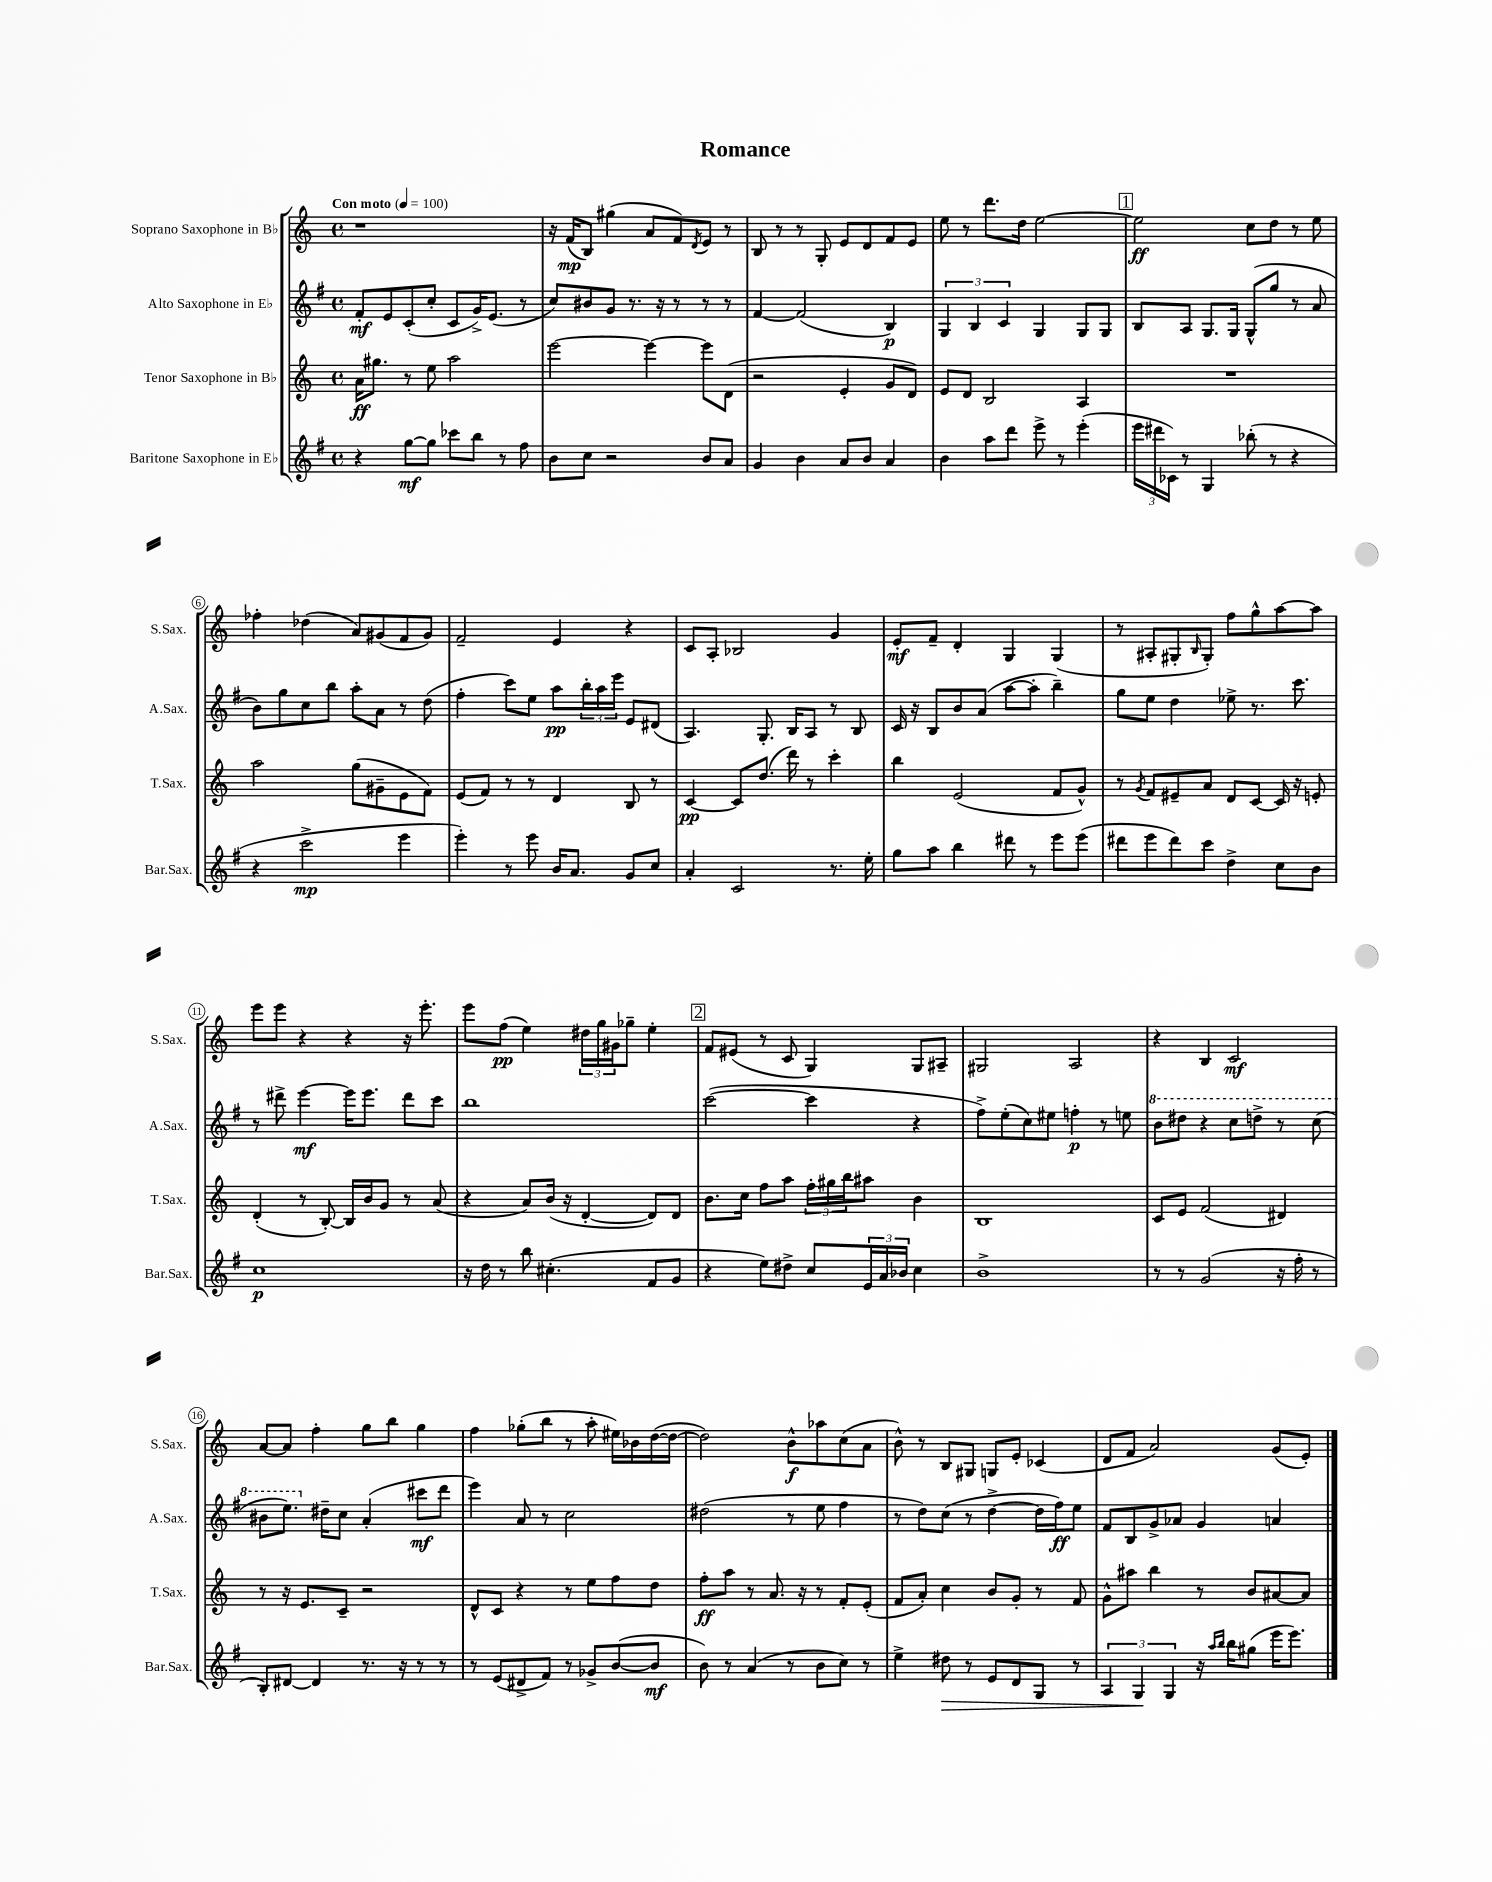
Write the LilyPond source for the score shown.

\header { title = "Romance" }
<<
\new StaffGroup <<
\new Staff = "s0" \with { instrumentName = "Soprano Saxophone in Bb" shortInstrumentName = "S.Sax." } {
    \clef treble \key c \major \defaultTimeSignature \time 4/4 \tempo "Con moto" 4 = 100
    r1 |
    r16 f'16\mp( b8) gis''4( a'8 f'8) \acciaccatura { d'8 } e'8 r8 |
    b8 r8 r8 g8-. e'8 d'8 f'8 e'8 |
    e''8 r8 d'''8. d''16 e''2~ |
    \mark \markup { \box "1" } e''2\ff c''8 d''8 r8 e''8 |
    fes''4-. des''4( a'8) gis'8( f'8 gis'8) |
    f'2-- e'4 r4 |
    c'8 a8-. bes2 g'4 |
    e'8-.\mf f'8-- d'4-. g4 g4( |
    r8 ais8-. gis8-. \grace { b16 } gis8-.) f''8 g''8-^ a''8~ a''8 |
    e'''8 e'''8 r4 r4 r16 e'''8.-. |
    e'''8 f''8\pp( e''4) \tuplet 3/2 { dis''16 g''16 gis'16 } ges''8-- e''4-. |
    \mark \markup { \box "2" } f'8 eis'8( r8 c'8 g4) g8 ais8-- |
    gis2 a2 |
    r4 b4 c'2\mf |
    a'8~ a'8 f''4-. g''8 b''8 g''4 |
    f''4 ges''8-.( b''8 r8 a''8-. eis''16) bes'16 d''16~( d''16~ |
    d''2) b'8-^\f aes''8 c''8( a'8 |
    b'8-^) r8 b8 gis8 g8 e'8-. ces'4( |
    d'8 f'8 a'2) g'8( e'8-.) \bar "|." |
}
\new Staff = "s1" \with { instrumentName = "Alto Saxophone in Eb" shortInstrumentName = "A.Sax." } {
    \clef treble \key g \major \defaultTimeSignature \time 4/4
    fis'8-.\mf e'8 c'8-.( c''8-. c'8 g'16->) e'8.( r8 |
    c''8) bis'8 g'8 r8. r16 r8 r8 r8 |
    fis'4~ fis'2( b4\p) |
    \tuplet 3/2 { g4 b4 c'4 } g4 g8 g8 |
    \mark \markup { \box "1" } b8 a8 g8. g16 g8-^( g''8 r8 a'8 |
    b'8) g''8 c''8 b''8 a''8-. a'8 r8 d''8( |
    fis''4-. c'''8) e''8 a''8\pp \tuplet 3/2 { b''16-. a''16 e'''16 } e'8 dis'8( |
    a4.) g8.-. b16 a8 r8 b8 |
    c'16 r16 b8 b'8 a'8( a''8~ a''8-. b''4--) |
    g''8 e''8 d''4 ees''8-> r8. c'''8. |
    r8 dis'''8-> e'''4~\mf e'''16 e'''8. dis'''8 c'''8 |
    b''1 |
    \mark \markup { \box "2" } c'''2~( c'''4 r4 |
    fis''8->) e''8-.( c''8) eis''8 f''4-.\p r8 e''8 |
    \ottava #1 b''8 dis'''8 r4 c'''8 d'''8-> r8 c'''8( |
    bis''8 e'''8.) \ottava #0 dis''16-- c''8 a'4-.( cis'''8\mf d'''8 |
    e'''4) a'8 r8 c''2 |
    dis''2( r8 e''8 fis''4 |
    r8 d''8) c''8( r8 d''4~-> d''16 fis''16\ff) e''8 |
    fis'8 b8 g'8-> aes'8 g'4 a'4 \bar "|." |
}
\new Staff = "s2" \with { instrumentName = "Tenor Saxophone in Bb" shortInstrumentName = "T.Sax." } {
    \clef treble \key c \major \defaultTimeSignature \time 4/4
    a'16\ff gis''8. r8 e''8 a''2 |
    e'''2~ e'''4~ e'''8 d'8( |
    r2 e'4-. g'8 d'8) |
    e'8 d'8 b2 a4 |
    \mark \markup { \box "1" } R1 |
    a''2 g''8( gis'8-- e'8 f'8) |
    e'8( f'8) r8 r8 d'4 b8 r8 |
    c'4~\pp c'8 d''8.( d'''16) r8 c'''4-. |
    b''4 e'2( f'8 g'8-^) |
    r8 \acciaccatura { g'8 } f'8 eis'8-- a'8 d'8 c'8~ c'16 r16 e'8-. |
    d'4-.( r8 b8~-.) b16 b'16 g'8 r8 a'8( |
    r4 a'8) b'16( r16 d'4~-. d'8) d'8 |
    \mark \markup { \box "2" } b'8. c''16 f''8 a''8 \tuplet 3/2 { f''16-. gis''16 b''16 } ais''8 b'4 |
    b1 |
    c'8 e'8 f'2( dis'4) |
    r8 r16 e'8. c'8-- r2 |
    d'8-^ c'8 r4 r8 e''8 f''8 d''8 |
    f''8-.\ff a''8 r8 a'8. r16 r8 f'8-. e'8-.( |
    f'8 a'8-.) c''4 b'8 g'8-. r8 f'8 |
    g'8-^ ais''8 b''4 r8 b'8 ais'8~ ais'8 \bar "|." |
}
\new Staff = "s3" \with { instrumentName = "Baritone Saxophone in Eb" shortInstrumentName = "Bar.Sax." } {
    \clef treble \key g \major \defaultTimeSignature \time 4/4
    r4 g''8~\mf g''8 ces'''8 b''8 r8 fis''8 |
    b'8 c''8 r2 b'8 a'8 |
    g'4 b'4 a'8 b'8 a'4 |
    b'4 a''8 d'''8 e'''8-> r8 e'''4-.( |
    \mark \markup { \box "1" } \tuplet 3/2 { e'''16 dis'''16 ces'16) } r8 g4 bes''8-.( r8 r4 |
    r4 c'''2->\mp e'''4 |
    e'''4-.) r8 e'''8 b'16 a'8. g'8 c''8 |
    a'4-. c'2 r8. e''16-. |
    g''8 a''8 b''4 dis'''8 r8 e'''8 e'''8( |
    dis'''8 e'''8 dis'''8) c'''8 d''4-> c''8 b'8 |
    c''1\p |
    r16 d''16 r8 b''8 cis''4.-.( fis'8 g'8 |
    \mark \markup { \box "2" } r4 e''8) dis''8-> c''8 \tuplet 3/2 { e'16 a'16 bes'16 } c''4 |
    b'1-> |
    r8 r8 g'2( r16 fis''16-. r8 |
    b8-.) dis'8~ dis'4 r8. r16 r8 r8 |
    r8 e'8( dis'8-> fis'8) r8 ges'8-> b'8~( b'8\mf |
    b'8) r8 a'4( r8 b'8 c''8) r8 |
    e''4-> dis''8\> r8 e'8 d'8 g8 r8 |
    \tuplet 3/2 { a4 g4\! g4 } r16 \grace { a''16 b''16 } b''16 gis''8( e'''16 e'''8.) \bar "|." |
}
>>
>>
\layout { \context { \Score \override BarNumber.stencil = #(make-stencil-circler 0.1 0.3 ly:text-interface::print) } }
